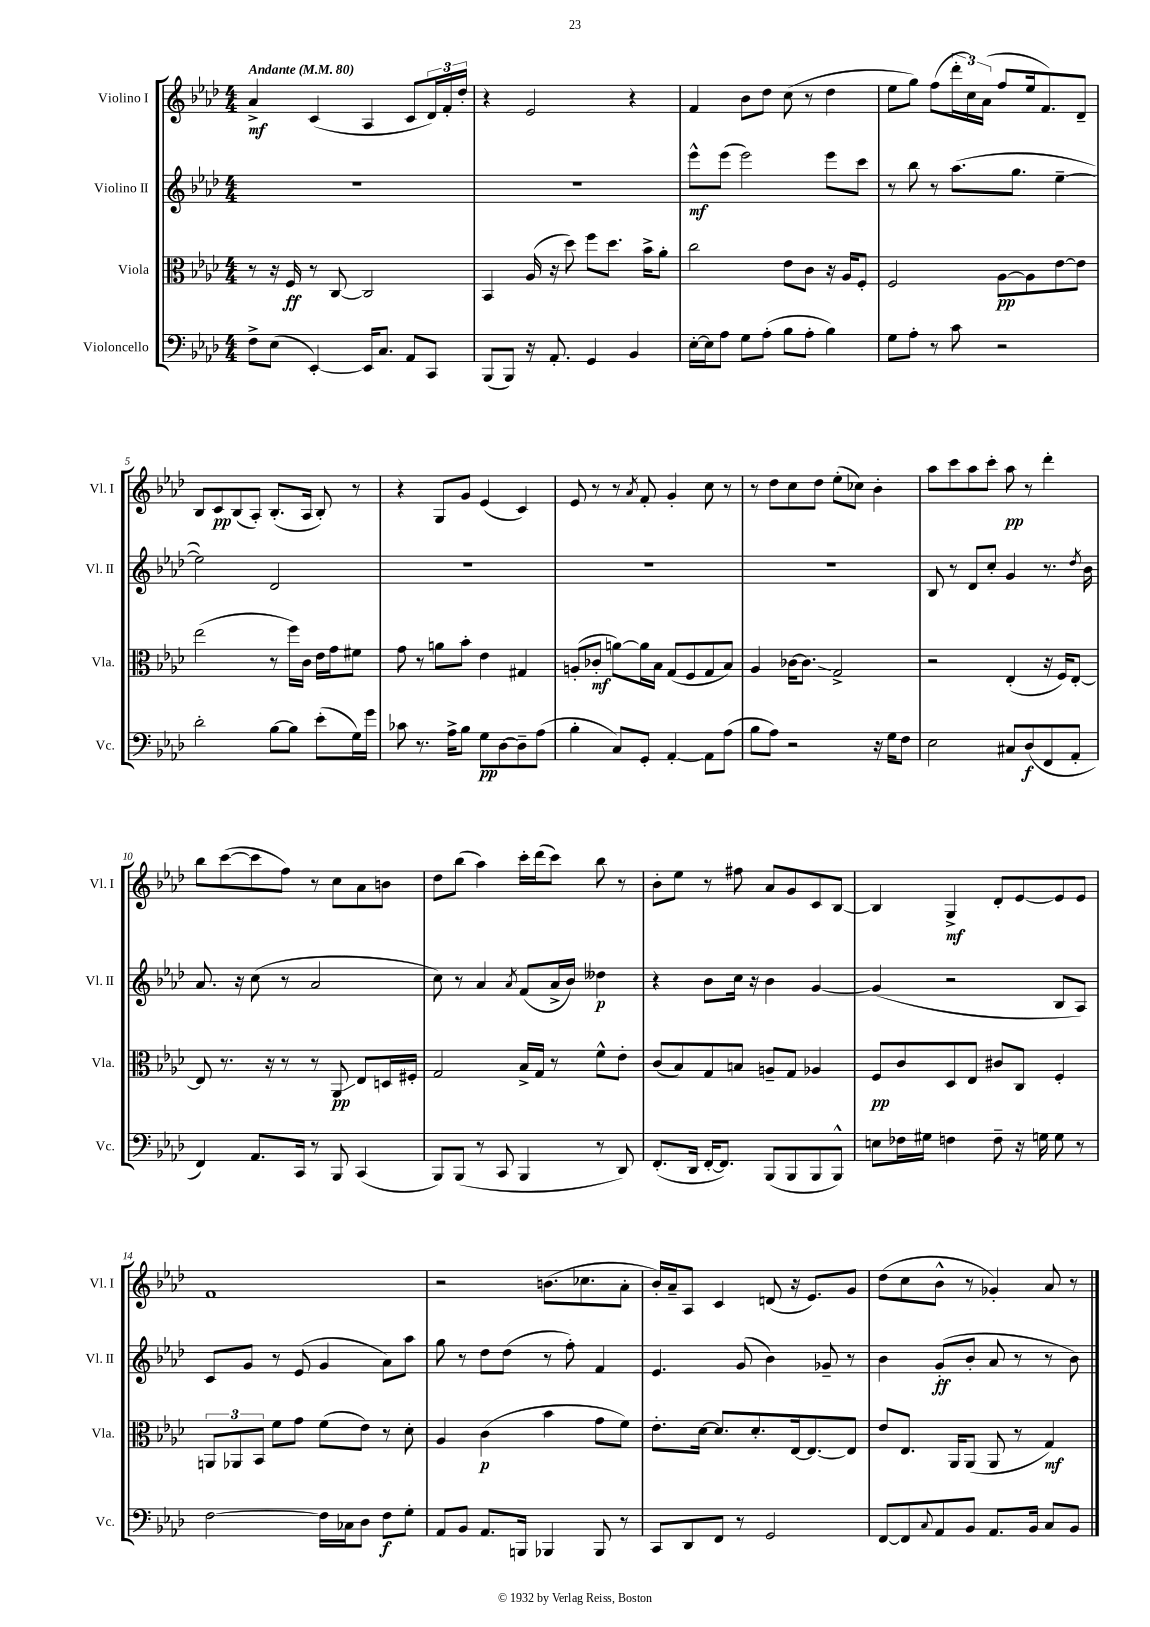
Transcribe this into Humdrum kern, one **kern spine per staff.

**kern	**kern	**kern	**kern
*staff4	*staff3	*staff2	*staff1
*clefF4	*clefC3	*clefG2	*clefG2
*k[b-e-a-d-]	*k[b-e-a-d-]	*k[b-e-a-d-]	*k[b-e-a-d-]
*M4/4	*M4/4	*M4/4	*M4/4
*MM80	*MM80	*MM80	*MM80
8F^\L	8r	1r	4a-^/
(8E-\J	16r	.	.
.	16F/	.	.
[4EE-'/)	8r	.	(4c/
.	[8C/	.	.
16EE-/]LK	2C/]	.	4A-/
8.C/J	.	.	.
8AA-/L	.	.	8c/L
8CC/J	.	.	24d-/L)
.	.	.	24f'/
.	.	.	24dd-'/JJ
=	=	=	=
(8BBB-/L	4BB-/	1r	4r
8BBB-/J)	.	.	.
16r	(16A-/	.	2e-/
8.AA-'/	16r	.	.
.	8dd-\)	.	.
4GG/	8ff\L	.	.
.	8.dd-\J	.	.
4BB-/	.	.	4r
.	16b-^\LK	.	.
.	8a-'\J	.	.
=	=	=	=
[16E-'\LL	2cc\	8eee-^^\L	4f/
16E-\]J	.	.	.
8A-\J	.	(8eee-\J	.
8G\L	.	2eee-\)	8b-\L
(8A-'\J	.	.	8dd-\J
8B-\L	8e-\L	.	(8cc\
8A-'\J	8c\J	.	8r
4B-\)	16r	8eee-\L	4dd-\
.	16A-/LK	.	.
.	8F'/J	8ccc\J	.
=	=	=	=
8G\L	2F/	8r	8ee-\L
8A-'\J	.	8bb-\	8gg\J)
8r	.	8r	(8ff\L
8c\	.	(8.aa-\L	24ddd-'\L
.	.	.	24cc\)
.	.	.	(24a-\JJ
2r	[8A-\L	.	8ff/L
.	.	8.gg\J	.
.	8A-\]	.	16ee-/k
.	.	.	8.f/)
.	[8e-\	[4ee-~\	.
.	8e-\]J	.	8d-~/J
=	=	=	=
2d-'\	(2ee-\	2ee-\])	8B-/L
.	.	.	8c/
.	.	.	(8B-/
.	.	.	8A-'/J)
[8B-\L	8r	2d-/	(8.B-'/L
8B-\]J	16ff\LL)	.	.
.	16c\JJ	.	16A-/Jk
(8e-'\L	16e-\LL	.	8B-'/)
.	16g\J	.	.
16G\L)	8f#\J	.	8r
16g\JJ	.	.	.
=	=	=	=
8c-\	8g\	1r	4r
8.r	8r	.	.
.	8a\L	.	8G/L
16A-^\LK	.	.	.
8B-\J	8b-'\J	.	8g/J
8G\L	4e-\	.	(4e-/
[8D-\	.	.	.
8D-~\]	4G#/	.	4c/)
(8A-\J	.	.	.
=	=	=	=
4B-'\	(8A'/L	1r	8e-/
.	8c-'/J	.	8r
8C/L)	[8a\L)	.	8r
.	.	.	8qa-/
8GG'/J	16a\]L	.	8f'/
.	16B-\JJ	.	.
[4AA-'/	(8G/L	.	4g'/
.	8F/	.	.
8AA-\]L	8G/	.	8cc\
(8A-\J	8B-/J)	.	8r
=	=	=	=
8B-\L	4A-/	1r	8r
8A-\J)	.	.	8dd-\L
2r	[16c-\LK	.	8cc\
.	8.c-\]J	.	.
.	.	.	8dd-\J
.	2G^/	.	(8ee-'\L
.	.	.	8cc-\J)
16r	.	.	4b-'\
16G\LK	.	.	.
8F\J	.	.	.
=	=	=	=
2E-\	2r	8B-/	8aa-\L
.	.	8r	8ccc\
.	.	8d-/L	8aa-\
.	.	8cc'/J	8ccc'\J
8C#/L	(4E-'/	4g/	8aa-\
(8D-/	.	.	8r
8FF/	16r	8.r	4ddd-'\
.	16F/LK)	.	.
8AA-'/J	[8E-'/J	.	.
.	.	8qdd-/	.
.	.	16b-\	.
=	=	=	=
4FF/)	8E-/]	8.a-/	8bb-\L
.	8.r	.	([8ccc\
.	.	16r	.
8.AA-/L	.	(8cc\	8ccc\]
.	16r	.	.
.	8r	8r	8ff\J)
16CC/Jk	.	.	.
8r	8r	2a-/	8r
8BBB-/	8AA-/	.	8cc\L
(4CC/	8E-/L	.	8a-\
.	16D/L	.	8b\J
.	16F#'/JJ	.	.
=	=	=	=
8BBB-/L)	2G/	8cc\)	8dd-\L
(8BBB-/J	.	8r	(8bb-\J
8r	.	4a-/	4aa-\)
8CC/	.	.	.
.	.	8qa-/	.
4BBB-/	16B-^/LL	(8f/L	16ccc'\LL
.	16G/JJ	.	(16ddd-\J
.	8r	16a-^/L	8ccc\J)
.	.	16b-/JJ)	.
8r	8f^^\L	4dd--\	8bb-\
8DD-/)	8e-'\J	.	8r
=	=	=	=
(8.FF'/L	(8c/L	4r	8b-'\L
.	8B-/)	.	8ee-\J
16DD-/Jk	.	.	.
[16FF'/LK	8G/	8b-\L	8r
8.FF/]J)	.	.	.
.	8B/J	16cc\Jk	8ff#\
.	.	16r	.
(8BBB-/L	8A~/L	4b-\	8a-/L
8BBB-/	8G/J	.	8g/
8BBB-/	4A-/	[4g/	8c/
8BBB-^^/J)	.	.	[8B-/J
=	=	=	=
8E\L	8F/L	(4g/]	4B-/]
16F-\L	8c/	.	.
16G#\JJ	.	.	.
4F\	8D-/	2r	4G^/
.	8E-/J	.	.
8F~\	8c#/L	.	8d-'/L
16r	8C/J	.	[8e-/
16G\	.	.	.
8G\	4F'/	8B-/L	8e-/]
8r	.	8A-/J)	8e-/J
=	=	=	=
[2F\	12AA/L	8c/L	1f
.	12AA-/	.	.
.	.	8g/J	.
.	12BB-/J	.	.
.	8f\L	8r	.
.	8g\J	(8e-/	.
16F\]LL	(8f\L	4g/	.
16C-\J	.	.	.
8D-\J	8e-\J)	.	.
8F\L	8r	8a-\L)	.
8G'\J	8d-'\	8aa-\J	.
=	=	=	=
8AA-/L	4A-/	8gg\	2r
8BB-/J	.	8r	.
8.AA-/L	(4c\	8dd-\L	.
.	.	(8dd-\J	.
16BBB/Jk	.	.	.
4BBB-/	4b-\	8r	(8.b\L
.	.	8ff'\)	.
.	.	.	8.cc-\
8BBB-/	8g\L	4f/	.
8r	8f\J)	.	8a-'\J
=	=	=	=
8CC/L	8.e-'\L	4.e-/	16b-'/LL)
.	.	.	16a-~/J
8DD-/	.	.	8A-/J
.	[16d-\Jk	.	.
8FF/J	8.d-/]L	.	4c/
8r	.	(8g/	.
.	8.d-'/	.	.
2GG/	.	4b-\)	(8d/
.	[16E-/k	.	16r
.	8.E-/_	.	8.e-/L)
.	.	8g-~/	.
.	8E-/]J	8r	8g/J
=	=	=	=
[8FF/L	8e-/L	4b-\	(8dd-\L
8FF/]	8.E-/J	.	8cc\
8qqC/	.	.	.
8AA-/	.	(8g'/L	8b-^^\J
.	16AA-/LK	.	.
8BB-/J	(8AA-/J	8b-'/J	8r
8.AA-/L	8AA-/	8a-/	4g-'/)
.	8r	8r	.
16BB-/Jk	.	.	.
8C/L	4G/)	8r	8a-/
8BB-/J	.	8b-\)	8r
==	==	==	==
*-	*-	*-	*-
